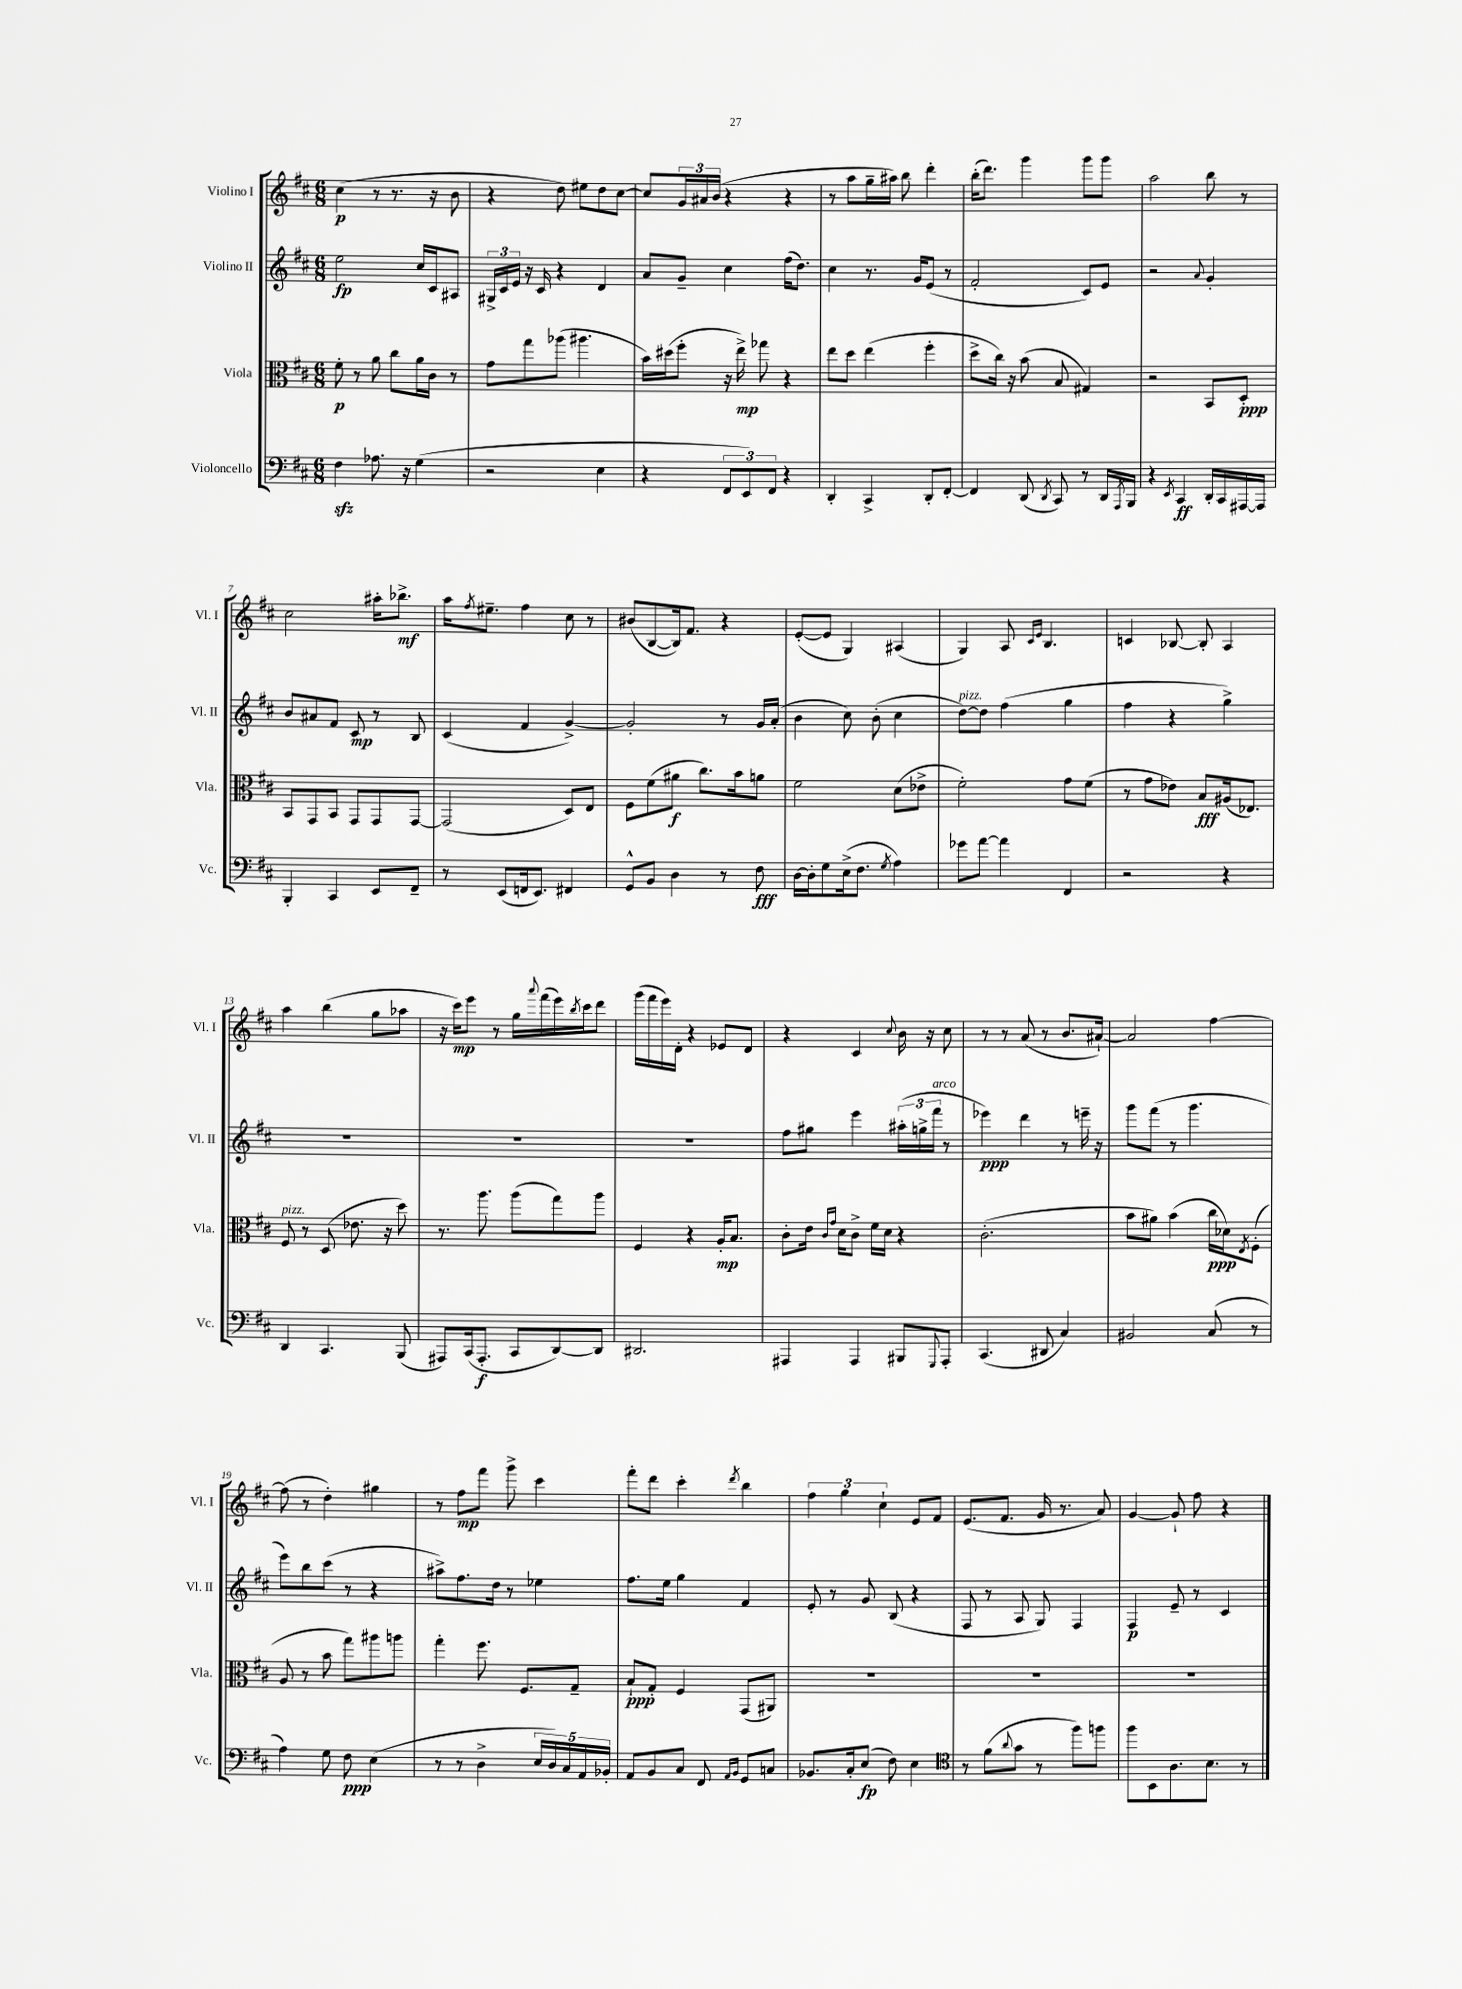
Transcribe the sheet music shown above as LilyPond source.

<<
\new StaffGroup <<
\new Staff = "s0" \with { instrumentName = "Violino I" shortInstrumentName = "Vl. I" } {
    \clef treble \key d \major \numericTimeSignature \time 6/8
    cis''4\p( r8 r8. r16 b'8 |
    r4 d''8) eis''8 d''8 cis''8~ |
    cis''8 \tuplet 3/2 { g'16 ais'16 b'16( } r4 r4 |
    r8 a''8 g''16-- ais''16) b''8 d'''4-. |
    b''16-.( d'''8.) g'''4 g'''8 g'''8 |
    a''2 b''8 r8 |
    cis''2 ais''16-. bes''8.->\mf |
    a''16 \acciaccatura { fis''8 } eis''8.-- fis''4 cis''8 r8 |
    bis'8( b8~ b16) fis'8. r4 |
    e'8~-.( e'8 g4) ais4( |
    g4) a8 \grace { cis'16 e'16 } b4. |
    c'4 bes8~ bes8-. a4 |
    a''4 b''4( g''8 aes''8 |
    r16 cis'''16\mp) e'''8 r8 g''16 \appoggiatura { a'''8 } fis'''16( e'''16) \acciaccatura { b''8 } cis'''16 d'''8 |
    g'''16( fis'''16 e'''16) d'16-. r4 ees'8 d'8 |
    r4 cis'4 \appoggiatura { cis''8 } b'16 r16 cis''8 |
    r8 r8 a'8( r8 b'8. ais'16~-!) |
    ais'2 fis''4~ |
    fis''8( r8 d''4-.) gis''4 |
    r8 fis''8\mp fis'''8 g'''8-> cis'''4 |
    fis'''8-. d'''8 cis'''4-. \acciaccatura { d'''8 } b''4 |
    \tuplet 3/2 { fis''4 g''4 cis''4-! } e'8 fis'8 |
    e'8.( fis'8. g'16 r8. a'8) |
    g'4~ g'8-! fis''8 r4 \bar "|." |
}
\new Staff = "s1" \with { instrumentName = "Violino II" shortInstrumentName = "Vl. II" } {
    \clef treble \key d \major \numericTimeSignature \time 6/8
    e''2\fp cis''16 cis'16 ais8 |
    \tuplet 3/2 { gis16-> cis'16 e'16 } r16 cis'16 r4 d'4 |
    a'8 g'8-- cis''4 fis''16( d''8.) |
    cis''4 r8. g'16 e'8( r8 |
    fis'2-. cis'8) e'8 |
    r2 \appoggiatura { a'8 } g'4-. |
    b'8 ais'8 fis'8 cis'8\mp r8 b8 |
    cis'4( fis'4 g'4~->) |
    g'2-. r8 g'16 a'16-.( |
    b'4 cis''8) b'8-.( cis''4 |
    d''8~^\markup { \italic "pizz." }) d''8 fis''4( g''4 |
    fis''4 r4 g''4->) |
    R2. |
    R2. |
    R2. |
    fis''8 gis''8 e'''4 \tuplet 3/2 { ais''16-.( g''16-> fis'''16^\markup { \italic "arco" } } r8 |
    ees'''4\ppp) d'''4 r8 e'''16-- r16 |
    g'''8 fis'''8( r8 g'''4. |
    e'''8) b''8 cis'''8( r8 r4 |
    ais''8->) fis''8. d''16 r8 ees''4 |
    fis''8. e''16 g''4 fis'4 |
    e'8-. r8 g'8 b8( r4 |
    fis8 r8 a8 g8) fis4 |
    fis4\p e'8-- r8 cis'4 \bar "|." |
}
\new Staff = "s2" \with { instrumentName = "Viola" shortInstrumentName = "Vla." } {
    \clef alto \key d \major \numericTimeSignature \time 6/8
    fis'8-.\p r8 a'8 cis''8 a'16 cis'16 r8 |
    g'8 g''8 aes''8( ais''4. |
    b'16) dis''16( fis''8-. r16 e''16->\mp) ges''8 r4 |
    e''8 d''8 e''4( fis''4-. |
    d''8-> cis''16) r16 b'8( b8 gis4) |
    r2 b,8 d8-.\ppp |
    b,8 g,8 b,8 g,8 g,8 g,8~ |
    g,2( d8) e8 |
    fis8 fis'8( ais'8\f cis''8.) b'16 a'8 |
    fis'2 d'8( ees'8-> |
    fis'2-.) g'8 fis'8( |
    r8 g'8 ees'8) b8\fff ais16( ees8.) |
    fis8^\markup { \italic "pizz." } r8 d8( ees'8. r16 d''8) |
    r8. a''8. a''8( g''8) a''8 |
    fis4 r4 a16-.\mp b8. |
    cis'8-. e'16 \grace { cis'16 g'16 } d'16 cis'8-> fis'16 d'16 r4 |
    cis'2.-.( |
    b'8 ais'8) b'4( cis''16\ppp des'16) \acciaccatura { e8 } fis8-.( |
    a8 r8 b'8 g''8) ais''8 a''8 |
    g''4-. fis''8. fis8. g8-- |
    b8-!\ppp g8-. fis4 g,8( ais,8) |
    R2. |
    R2. |
    R2. \bar "|." |
}
\new Staff = "s3" \with { instrumentName = "Violoncello" shortInstrumentName = "Vc." } {
    \clef bass \key d \major \numericTimeSignature \time 6/8
    fis4\sfz aes8. r16 g4( |
    r2 e4 |
    r4 \tuplet 3/2 { fis,8 e,8) fis,8 } r4 |
    d,4-. cis,4-> d,8-. fis,8~-. |
    fis,4 d,8( \acciaccatura { d,8 } cis,8) r8 d,16 \acciaccatura { a,,8 } b,,16 |
    r4 \acciaccatura { e,8 } cis,4\ff d,16-. cis,16 ais,,16~ ais,,16 |
    b,,4-. cis,4 e,8 fis,8-- |
    r8 e,8( f,16 e,8.) fis,4 |
    g,8-^ b,8 d4 r8 fis8\fff |
    d16~ d16-. g8 e16->( fis8. \acciaccatura { g8 } a4) |
    ges'8 a'8~ a'4 fis,4 |
    r2 r4 |
    d,4 cis,4. b,,8( |
    ais,,8) cis,16( ais,,8.-.\f cis,8 d,8~) d,8 |
    dis,2. |
    ais,,4 ais,,4 bis,,8 \appoggiatura { g,,8 } ais,,8-. |
    cis,4.( dis,8 cis4) |
    bis,2 cis8( r8 |
    a4) g8 fis8\ppp e4( |
    r8 r8 d4-> \tuplet 5/4 { e16 d16) cis16 a,16 bes,16-. } |
    a,8 b,8 cis8 fis,8 \grace { a,16 b,16 } g,8 c8 |
    bes,8. cis16-. e8\fp( fis8) e4 |
    \clef tenor r8 fis'8( \appoggiatura { a'8 } g'8 r8 fis''8) f''8 |
    fis''8 b,8 a8. b8. r8 \bar "|." |
}
>>
>>
